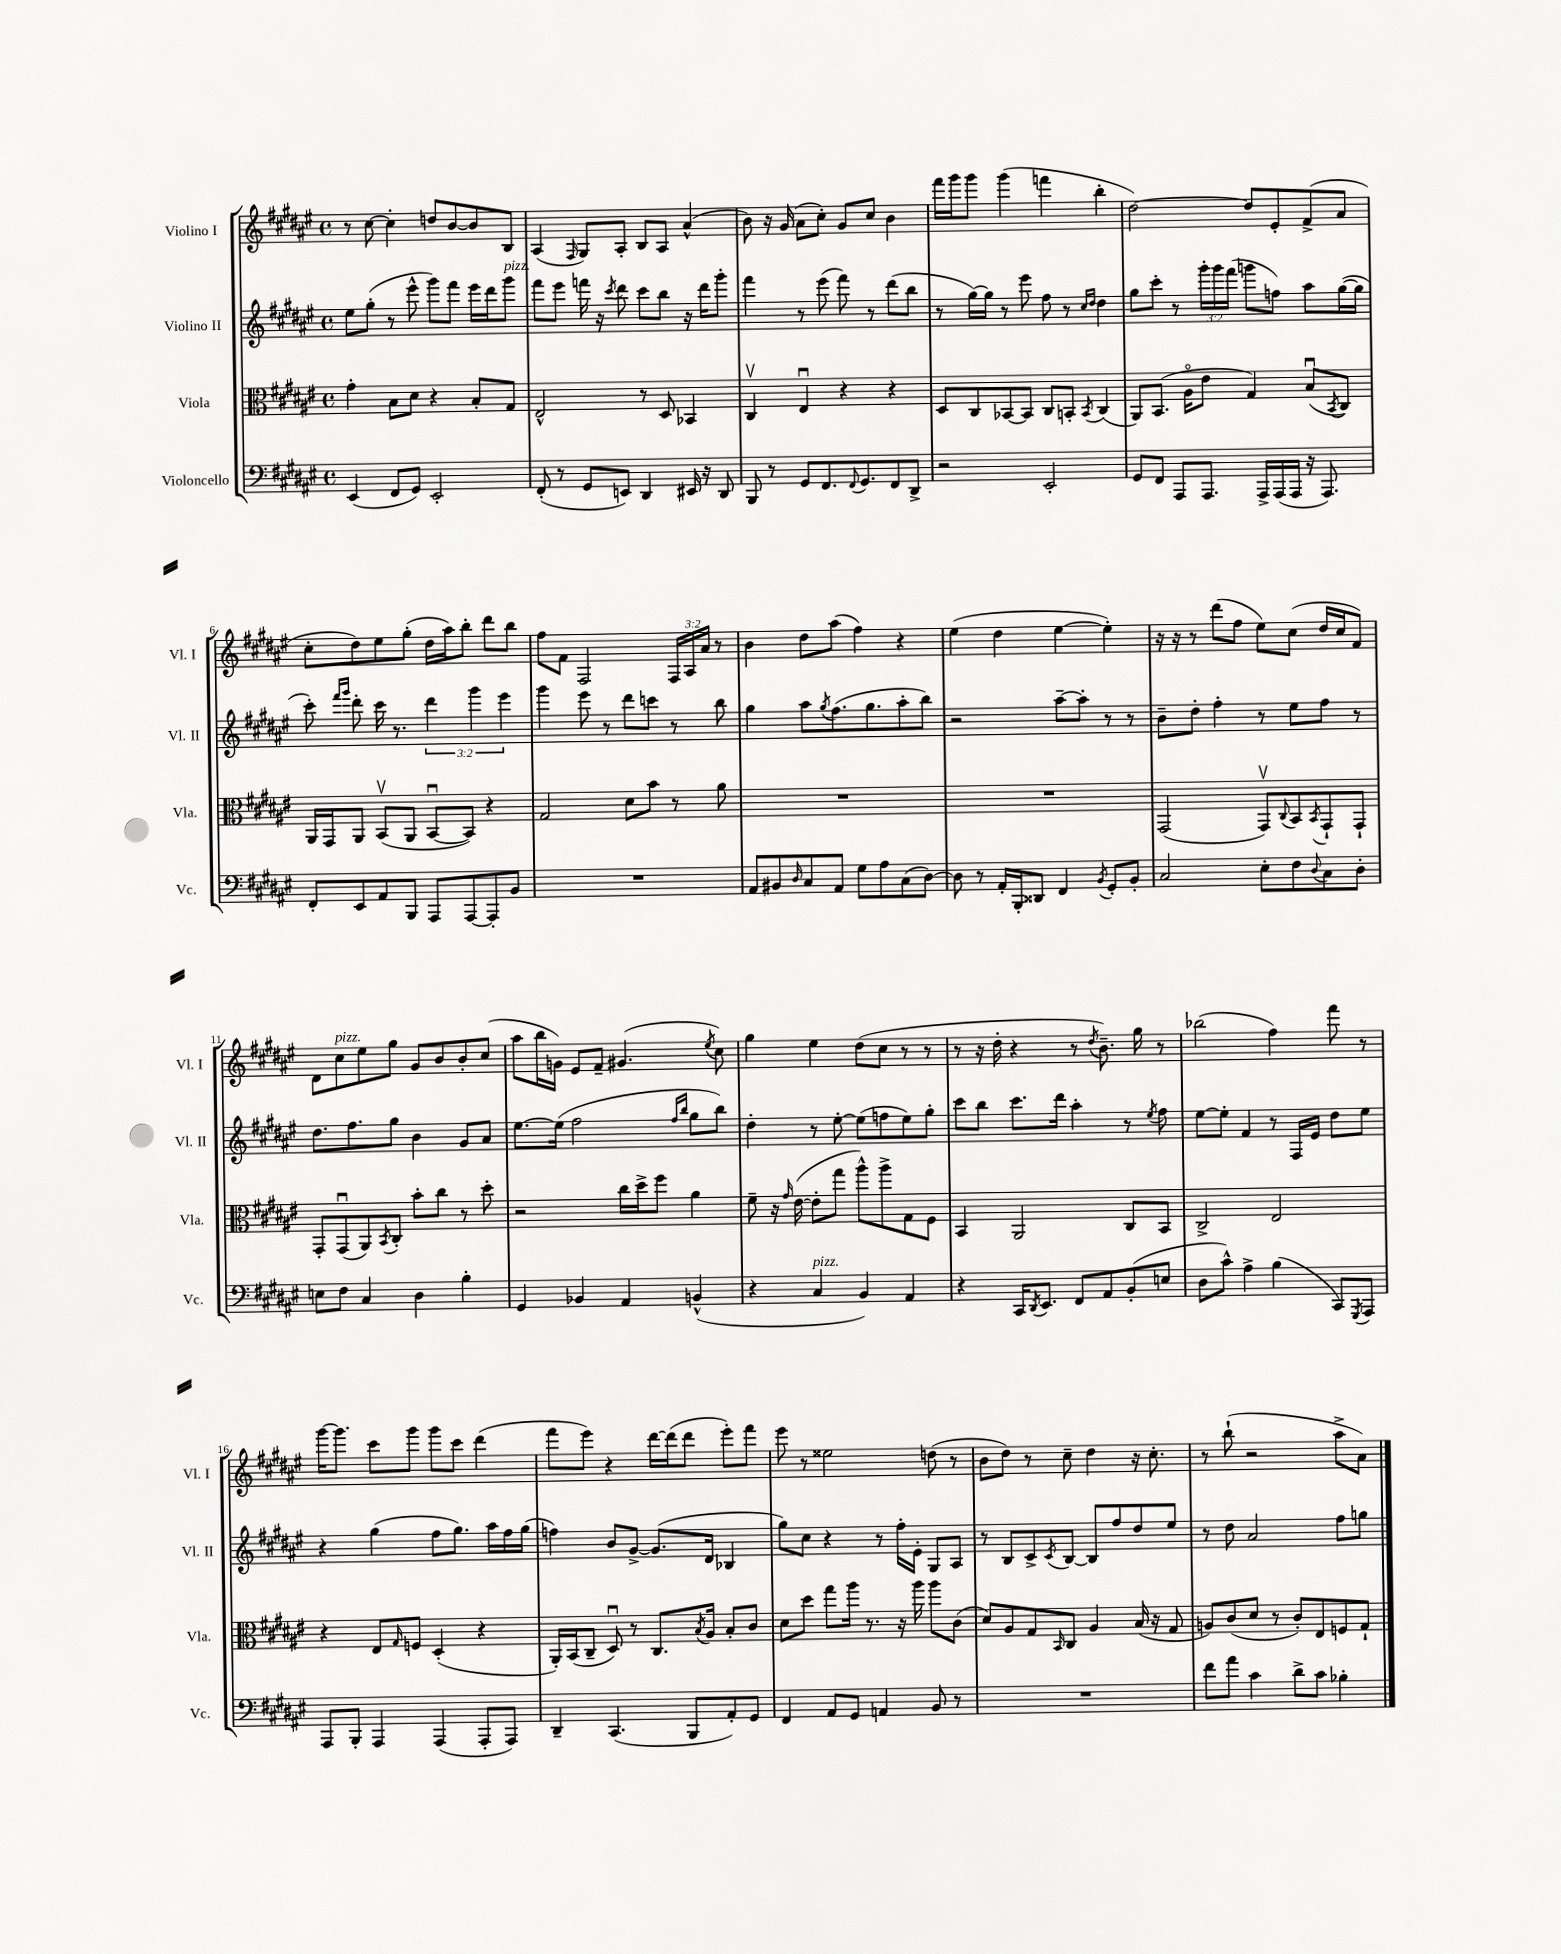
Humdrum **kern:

**kern	**kern	**kern	**kern
*part4	*part3	*part2	*part1
*staff4	*staff3	*staff2	*staff1
*I"Violoncello	*I"Viola	*I"Violino II	*I"Violino I
*I'Vc.	*I'Vla.	*I'Vl. II	*I'Vl. I
*clefF4	*clefC3	*clefG2	*clefG2
*k[f#c#g#d#a#e#]	*k[f#c#g#d#a#e#]	*k[f#c#g#d#a#e#]	*k[f#c#g#d#a#e#]
*M4/4	*M4/4	*M4/4	*M4/4
*met(c)	*met(c)	*met(c)	*met(c)
=1	=1	=1	=1
(4EE#/	4g#'\	8ee#\L	8r
.	.	(8gg#'\J	[8cc#\
8FF#/L	8B\L	8r	4cc#'\]
8GG#/J)	8d#\J	8eee#^^\	.
2EE#'/	4r	8ggg#\L)	8ddn/L
.	.	8fff#\J	[8b/
.	8B'/L	16eee#\LL	8b/]
.	.	16ddd#\J	.
!	!	!LO:TX:a:i:t=pizz.	!
.	8G#/J	8ggg#\J	8B/J
=2	=2	=2	=2
(8FF#'/	2E#^^/	8fff#\L	(4A#/
8r	.	8eee#\J	.
.	.	.	16qqF#/
8GG#/L	.	16fffn\	8G#/L)
.	.	16r	.
.	.	8qccc#/	.
8EEn/J)	.	8ddd#\	8A#'/J
4DD#/	8r	8ccc#\L	8B/L
.	8D#/	8bb\J	8A#/J
16EE#X/	4BB-X/	16r	(4a#^^/
16r	.	16ddd#\KL	.
8DD#/	.	8ggg#'\J	.
=3	=3	=3	=3
8BBB/	4C#v/	4fff#\	8b\)
8r	.	.	16r
.	.	.	(16g#/
8GG#/L	4E#u/	8r	8a#\L
8.FF#/	.	(8eee#\	8cc#'\J)
.	4r	8fff#\)	8g#/L
8qqFF#/	.	.	.
8.GG#/	.	.	.
.	.	8r	8cc#/J
8FF#/	4r	(8ddd#\L	4b\
8DD#^/J	.	8bb\J	.
=4	=4	=4	=4
2r	8D#/L	8r	16fff#\LL
.	.	.	16ggg#\J
.	8C#/	[16gg#\LL)	8ggg#\J
.	.	16gg#\JJ]	.
.	[8BB-X/	8r	(4ggg#\
.	8BB-/J]	8eee#\	.
2EE#'/	8C#/L	8ff#\	4fffn\
.	8BBn'/J	8r	.
.	.	16qqcc#/LL	.
.	8qBB/	16qqdd#/JJ	.
.	(4C#/	4dd#\	4bb'\
=5	=5	=5	=5
8GG#/L	8AA#/L)	8gg#\L	[2dd#\)
8FF#/J	(8.BB/J	8ccc#'\J	.
8AAA#/L	.	8r	.
.	16A#\KL	.	.
8.AAA#/J	8e#\J	24ggg#'\LL	.
.	.	24ggg#\	.
.	.	(24fff#\JJ	.
.	4G#/)	8gggn\L	8dd#/L]
16AAA#^/LL	.	.	.
(16AAA#/	.	8ffn\J)	8e#'/
16AAA#/JJ	.	.	.
16r	(8Bu/L	8aa#\L	(8f#^/
8.AAA#/)	.	.	.
.	8qBB/	.	.
.	8C#/J)	([16gg#\L	8a#/J
.	.	16gg#\JJ]	.
!!LO:LB:g=z
=6	=6	=6	=6
8FF#'/L	16AA#/LL	8ccc#'\)	8cc#'\L
.	16GG#/J	.	.
.	.	16qqfff#/LL	.
.	.	16qqggg#/JJ	.
8EE#/	8AA#/J	8ddd#'\	8dd#\)
8AA#/	(8BBv/L	16ccc#\	8ee#\
.	.	8.r	.
8BBB/J	8AA#/J	.	(8gg#'\J
8AAA#/L	[8BBu/L	6ddd#\	16dd#\LL
.	.	.	16aa#\J)
[8AAA#/	8BB/J])	.	8bb'\J
.	.	6ggg#\	.
8AAA#'/]	4r	.	8ddd#\L
.	.	6eee#\	.
8BB/J	.	.	8bb\J
=7	=7	=7	=7
1r	2G#/	4ggg#\	8ff#\L
.	.	.	8f#\J
.	.	8eee#\	2F#/
.	.	8r	.
.	8d#\L	8ddd#\L	.
.	8b\J	8cccn\J	.
.	8r	8r	24F#/LL
.	.	.	24A#/
.	.	.	24a#/JJ
.	8a#\	8bb\	8r
=8	=8	=8	=8
8AA#/L	1r	4gg#\	4b\
8BB#X/	.	.	.
16qqD#/	.	.	.
8C#/	.	8aa#\L	8dd#\L
.	.	8qgg#/	.
8AA#/J	.	(8.ff#\	(8aa#\J
8G#\L	.	.	4ff#\)
.	.	8.gg#\	.
8A#\	.	.	.
(8C#\	.	8aa#'\	4r
[8D#\J)	.	8bb\J)	.
=9	=9	=9	=9
8D#\]	1r	2r	(4ee#\
8r	.	.	.
16AA#'/LL	.	.	4dd#\
16BBB'/J	.	.	.
8DD##X/J	.	.	.
4FF#/	.	[8aa#~\L	[4ee#\
.	.	8aa#'\J]	.
8qBB/	.	.	.
8GG#'/L	.	8r	4ee#'\])
8BB'/J	.	8r	.
=10	=10	=10	=10
2C#/	(2GG#/	8b~\L	16r
.	.	.	16r
.	.	8dd#'\J	8r
.	.	4ff#'\	(8ddd#\L
.	.	.	8ff#\J
8E#'\L	8GG#v/L)	8r	8ee#\L)
.	8qqC#/	.	.
8F#\	8BB/	8ee#\L	(8cc#\J
8qqD#/	8qBB/	.	.
8C#\	8GG#`/	8ff#\J	16dd#/LL
.	.	.	16cc#/J
8D#'\J	8GG#`/J	8r	8f#/J)
!!LO:LB:g=z
=11	=11	=11	=11
8En\L	8GG#'/L	8.dd#\L	8d#\L
!	!	!	!LO:TX:a:i:t=pizz.
8F#\J	(8GG#u/	.	8cc#\
.	.	8.ff#\	.
4C#/	8AA#/)	.	8ee#\
.	8qBB/	.	.
.	8C#'/J	8gg#\J	8gg#\J
4D#\	8b'\L	4b\	8g#/L
.	8cc#\J	.	8b/
4B'\	8r	8g#/L	8b'/
.	8dd#'\	8a#/J	(8cc#/J
=12	=12	=12	=12
4GG#/	2r	[8.ee#\L	8aa#\L
.	.	.	16bb\L
.	.	(16ee#\Jk]	16gn\JJ)
4BB-X/	.	2ff#\	8e#/L
.	.	.	8f#~/J
4AA#/	16cc#\LL	.	(4.g#X/
.	16dd#^\J	.	.
.	8ff#\J	.	.
.	.	16qqff#/LL	.
.	.	16qqbb/JJ	.
(4BBn^^/	4a#\	8gg#\L	.
.	.	.	8qee#/
.	.	8bb\J)	8cc#\)
=13	=13	=13	=13
4r	8f#~\	4dd#'\	4gg#\
.	16r	.	.
.	16qqg#/	.	.
.	([16e#\	.	.
!LO:TX:a:i:t=pizz.	!	!	!
4C#/	8e#'\L]	8r	4ee#\
.	8gg#\J	[8ee#'\	.
4BB/)	8aa#^^\L)	(8ee#\L]	(8dd#\L
.	8aa#^\	8ffn\	8cc#\J
4AA#/	8G#\	8ee#\)	8r
.	8F#\J	8gg#'\J	8r
=14	=14	=14	=14
4r	4BB/	8ccc#\L	8r
.	.	8bb\J	16r
.	.	.	16dd#'\
16CC#/KL	2AA#/	8.ccc#\L	4r
8qDD#/	.	.	.
8.EE#/J	.	.	.
.	.	16ddd#\Jk	.
8FF#/L	.	4aa#'\	8r
.	.	.	8qdd#/
8AA#/	.	.	8.b~\)
(8BB'/	8C#/L	8r	.
.	.	.	16gg#\
.	.	8qee#/	.
8En/J	8BB/J	8ff#\	8r
=15	=15	=15	=15
8D#\L	2C#^/	[8ee#\L	(2bb-X\
8c#^^\J)	.	8ee#'\J]	.
4A#^\	.	4f#/	.
(4B\	2E#/	8r	4ff#\)
.	.	16F#/LL	.
.	.	16e#/JJ	.
8CC#/L)	.	8dd#\L	8fff#\
8qGGG#/	.	.	.
8AAA#/J	.	8ee#\J	8r
!!LO:LB:g=z
=16	=16	=16	=16
8AAA#/L	4r	4r	[16ggg#\KL
.	.	.	8.ggg#\J]
8BBB'/J	.	.	.
4AAA#/	8E#/L	(4gg#\	8ccc#\L
.	16qqG#/	.	.
.	8Fn/J	.	8ggg#\J
(4AAA#/	(4D#'/	8ff#\L	8ggg#\L
.	.	8.gg#\J)	8ccc#\J
8AAA#'/L	4r	.	(4ddd#\
.	.	16aa#\LL	.
8AAA#/J)	.	16ff#\	.
.	.	(16gg#\JJ	.
=17	=17	=17	=17
4DD#~/	16AA#'/LL)	4ffn\)	8fff#\L
.	(16BB/J	.	.
.	8C#~/J	.	8eee#\J)
(4.CC#/	8D#u/)	8b/L	4r
.	8r	[8g#^/J	.
.	8.C#/L	(8.g#/L]	[16ddd#\LL
.	.	.	(16ddd#\J]
8BBB/L	.	.	8ddd#\J
.	8qB/	.	.
.	16A#/Jk	16d#/Jk	.
8AA#'/)	8B'/L	4B-X/	8eee#'\L)
8GG#/J	8c#/J	.	8fff#\J
=18	=18	=18	=18
4FF#/	8d#\L	8gg#\L)	8eee#\
.	8dd#\J	8cc#\J	8r
8AA#/L	8gg#\L	4r	2ee##X\
8GG#/J	16aa#\Jk	.	.
.	8.r	.	.
4AAn/	.	8r	.
.	16r	16ff#'\LL	.
.	16aa#\	16e#'\JJ	.
8BB/	8aa#\L	8G#/L	(8ddn\
8r	(8c#\J	8A#/J	8r
=19	=19	=19	=19
1r	8d#/L)	8r	8b\L
.	8A#/	8B/L	8dd#\J)
.	8G#/	8c#^/	8r
.	16qqBB/	8qc#/	.
.	8C#/J	[8B/J	8cc#~\
.	4A#/	8B/L]	4dd#\
.	.	8ff#/	.
.	(16B/	8dd#/	16r
.	16r	.	8.cc#'\
.	8G#/	8ee#/J	.
=20	=20	=20	=20
8f#\L	8An/L)	8r	8r
8a#\J	(8c#/	8dd#\	(8bb`\
4c#\	8d#/J	2a#/	2r
.	8r	.	.
8d#^\L	8c#'/L)	.	.
8c#\J	8E#/	.	.
4B-X'\	8Fn/	8ff#\L	8aa#^\L
.	8G#`/J	8ggn\J	8a#\J)
==	==	==	==
*-	*-	*-	*-
